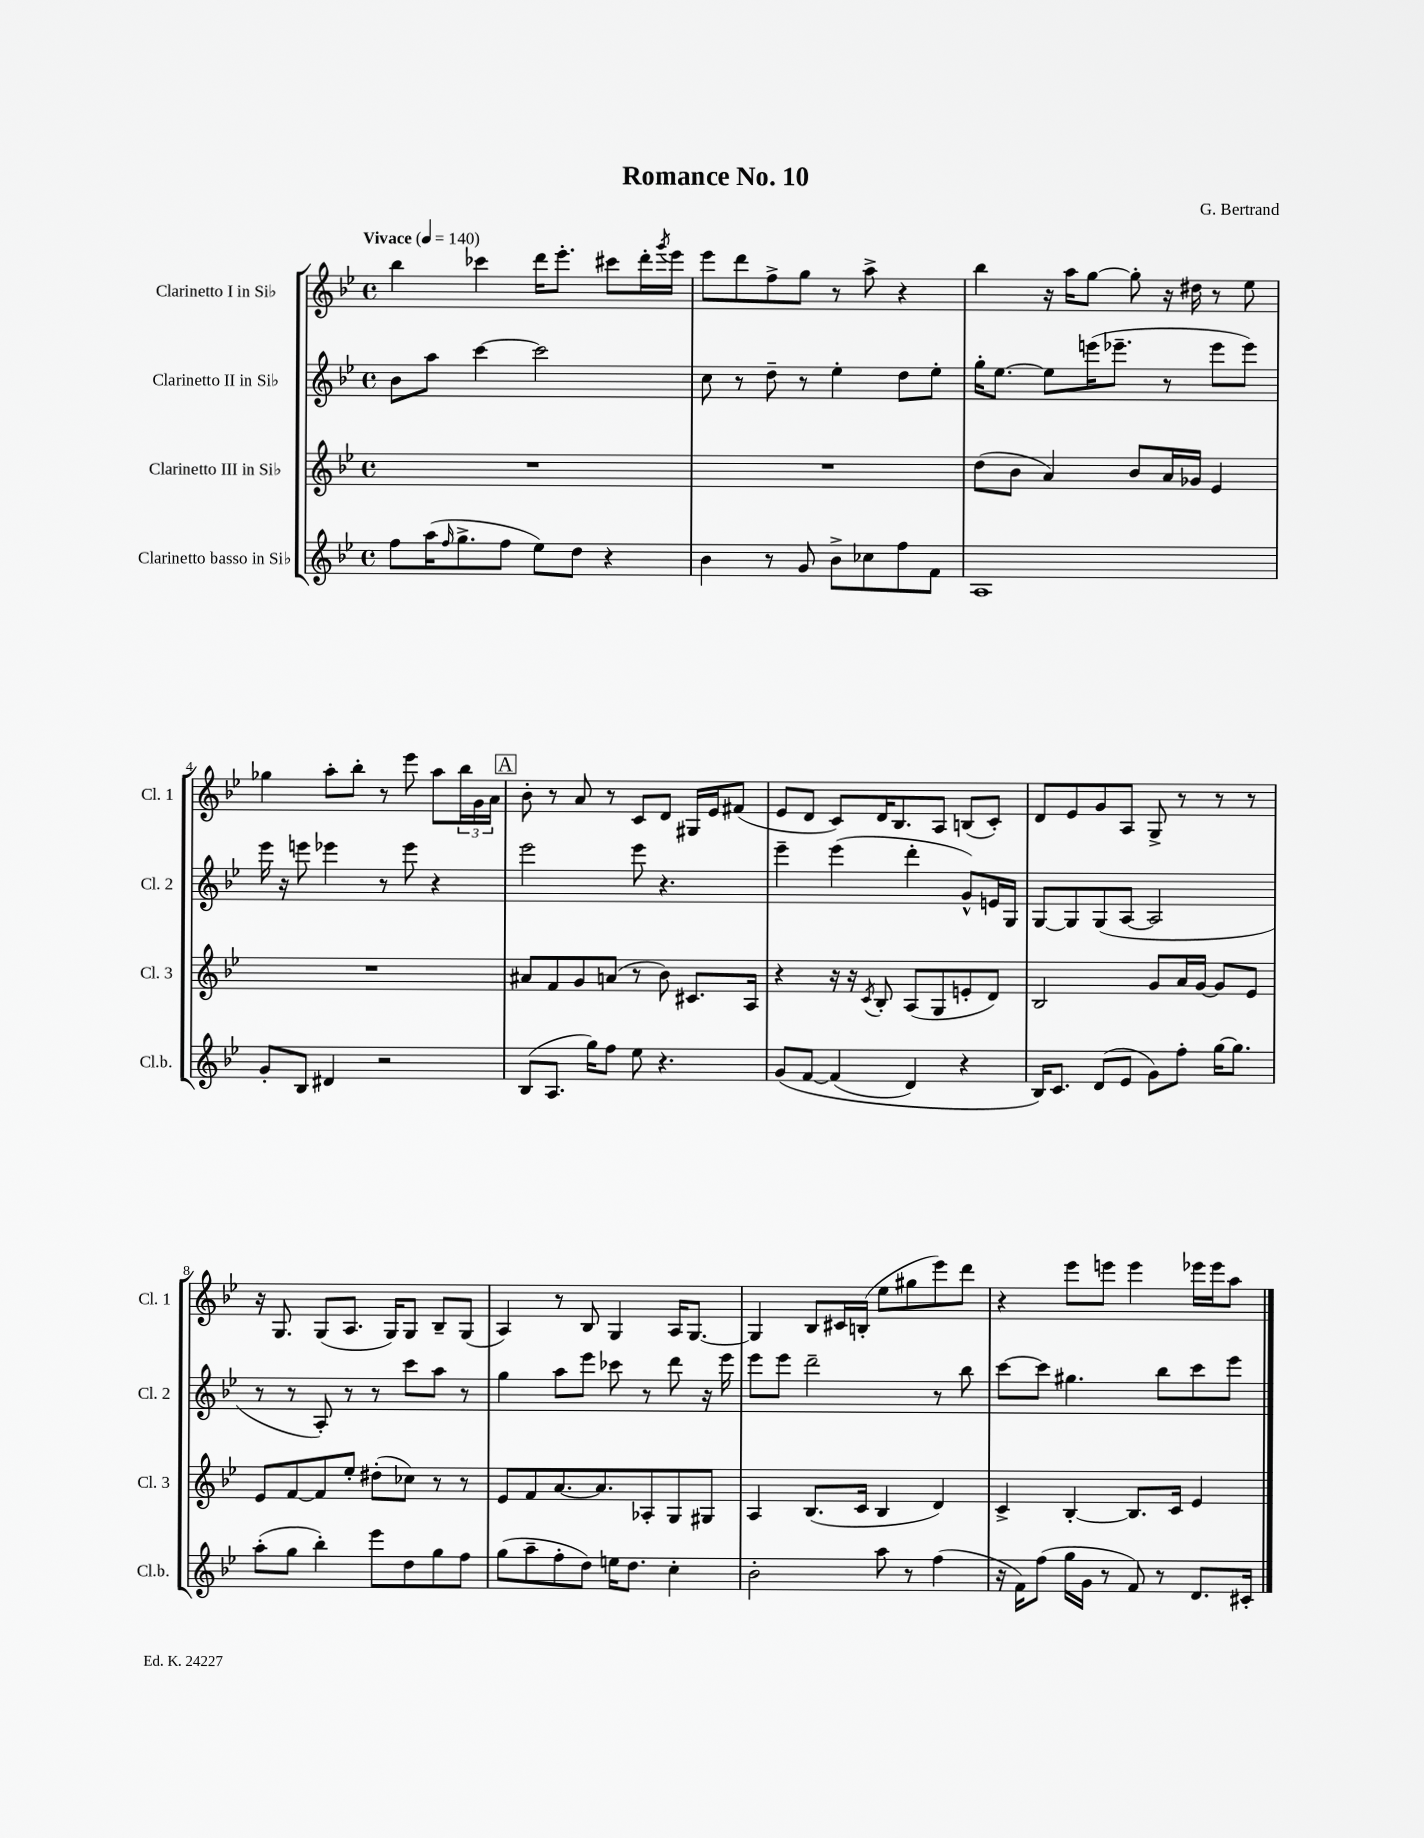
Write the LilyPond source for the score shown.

\header { title = "Romance No. 10" composer = "G. Bertrand" }
<<
\new StaffGroup <<
\new Staff = "s0" \with { instrumentName = "Clarinetto I in Sib" shortInstrumentName = "Cl. 1" } {
    \clef treble \key bes \major \defaultTimeSignature \time 4/4 \tempo "Vivace" 4 = 140
    bes''4 ces'''4 d'''16 ees'''8.-. cis'''8 d'''16-. \acciaccatura { g'''8 } ees'''16 |
    ees'''8 d'''8 f''8-> g''8 r8 a''8-> r4 |
    bes''4 r16 a''16 g''8~ g''8-. r16 dis''16 r8 ees''8 |
    ges''4 a''8-. bes''8-. r8 ees'''8 a''8 \tuplet 3/2 { bes''16 g'16 a'16 } |
    \mark \markup { \box "A" } bes'8-. r8 a'8 r8 c'8 d'8 gis16 ees'16 fis'8( |
    ees'8 d'8 c'8) d'16 bes8. a8 b8( c'8-.) |
    d'8 ees'8 g'8 a8 g8-> r8 r8 r8 |
    r16 g8. g8( a8. g16) g8 bes8-- g8( |
    a4) r8 bes8 g4 a16 g8.~ |
    g4 bes8 cis'16 b16-.( ees''8 gis''8 ees'''8) d'''8 |
    r4 ees'''8 e'''8 e'''4 ees'''16 ees'''16 a''8 \bar "|." |
}
\new Staff = "s1" \with { instrumentName = "Clarinetto II in Sib" shortInstrumentName = "Cl. 2" } {
    \clef treble \key bes \major \defaultTimeSignature \time 4/4
    bes'8 a''8 c'''4~ c'''2 |
    c''8 r8 d''8-- r8 ees''4-. d''8 ees''8-. |
    g''16-. ees''8.~ ees''8 e'''16( ees'''8.-- r8 ees'''8 ees'''8) |
    ees'''16 r16 e'''8 ees'''4 r8 ees'''8 r4 |
    \mark \markup { \box "A" } ees'''2 ees'''8 r4. |
    ees'''4-- ees'''4( d'''4-. g'8-^) e'16 g16 |
    g8~ g8 g8( a8~ a2 |
    r8 r8 a8-.) r8 r8 c'''8 a''8 r8 |
    g''4 a''8 ees'''8 ces'''8 r8 d'''8 r16 ees'''16 |
    ees'''8 ees'''8 d'''2-- r8 bes''8 |
    c'''8~ c'''8 gis''4. bes''8 c'''8 ees'''8 \bar "|." |
}
\new Staff = "s2" \with { instrumentName = "Clarinetto III in Sib" shortInstrumentName = "Cl. 3" } {
    \clef treble \key bes \major \defaultTimeSignature \time 4/4
    R1 |
    R1 |
    d''8( bes'8 a'4) bes'8 a'16 ges'16 ees'4 |
    R1 |
    \mark \markup { \box "A" } ais'8 f'8 g'8 a'8( r8 bes'8) cis'8. a16 |
    r4 r16 r16 \acciaccatura { c'8 } bes8-. a8( g8 e'8-. d'8) |
    bes2 g'8 a'16 g'16~ g'8 ees'8 |
    ees'8 f'8~ f'8 ees''8-. dis''8-.( ces''8) r8 r8 |
    ees'8 f'8 a'8.~ a'8. aes8-. g8 gis8 |
    a4 bes8.( c'16 bes4 d'4) |
    c'4-> bes4~-. bes8. c'16 ees'4 \bar "|." |
}
\new Staff = "s3" \with { instrumentName = "Clarinetto basso in Sib" shortInstrumentName = "Cl.b." } {
    \clef treble \key bes \major \defaultTimeSignature \time 4/4
    f''8 a''16( \grace { f''16 } g''8.-> f''8 ees''8) d''8 r4 |
    bes'4 r8 g'8 bes'8-> ces''8 f''8 f'8 |
    a1 |
    g'8-. bes8 dis'4 r2 |
    \mark \markup { \box "A" } bes8( a8. g''16) f''8 ees''8 r4. |
    g'8\( f'8~ f'4( d'4) r4 |
    bes16\) c'8. d'8( ees'8 g'8) f''8-. g''16~ g''8. |
    a''8-.( g''8 bes''4-.) ees'''8 d''8 g''8 f''8 |
    g''8( a''8-- f''8-. d''8) e''16 d''8. c''4-. |
    bes'2-. a''8 r8 f''4( |
    r16 f'16) f''8( g''16 g'16 r8 f'8) r8 d'8. cis'16-. \bar "|." |
}
>>
>>
